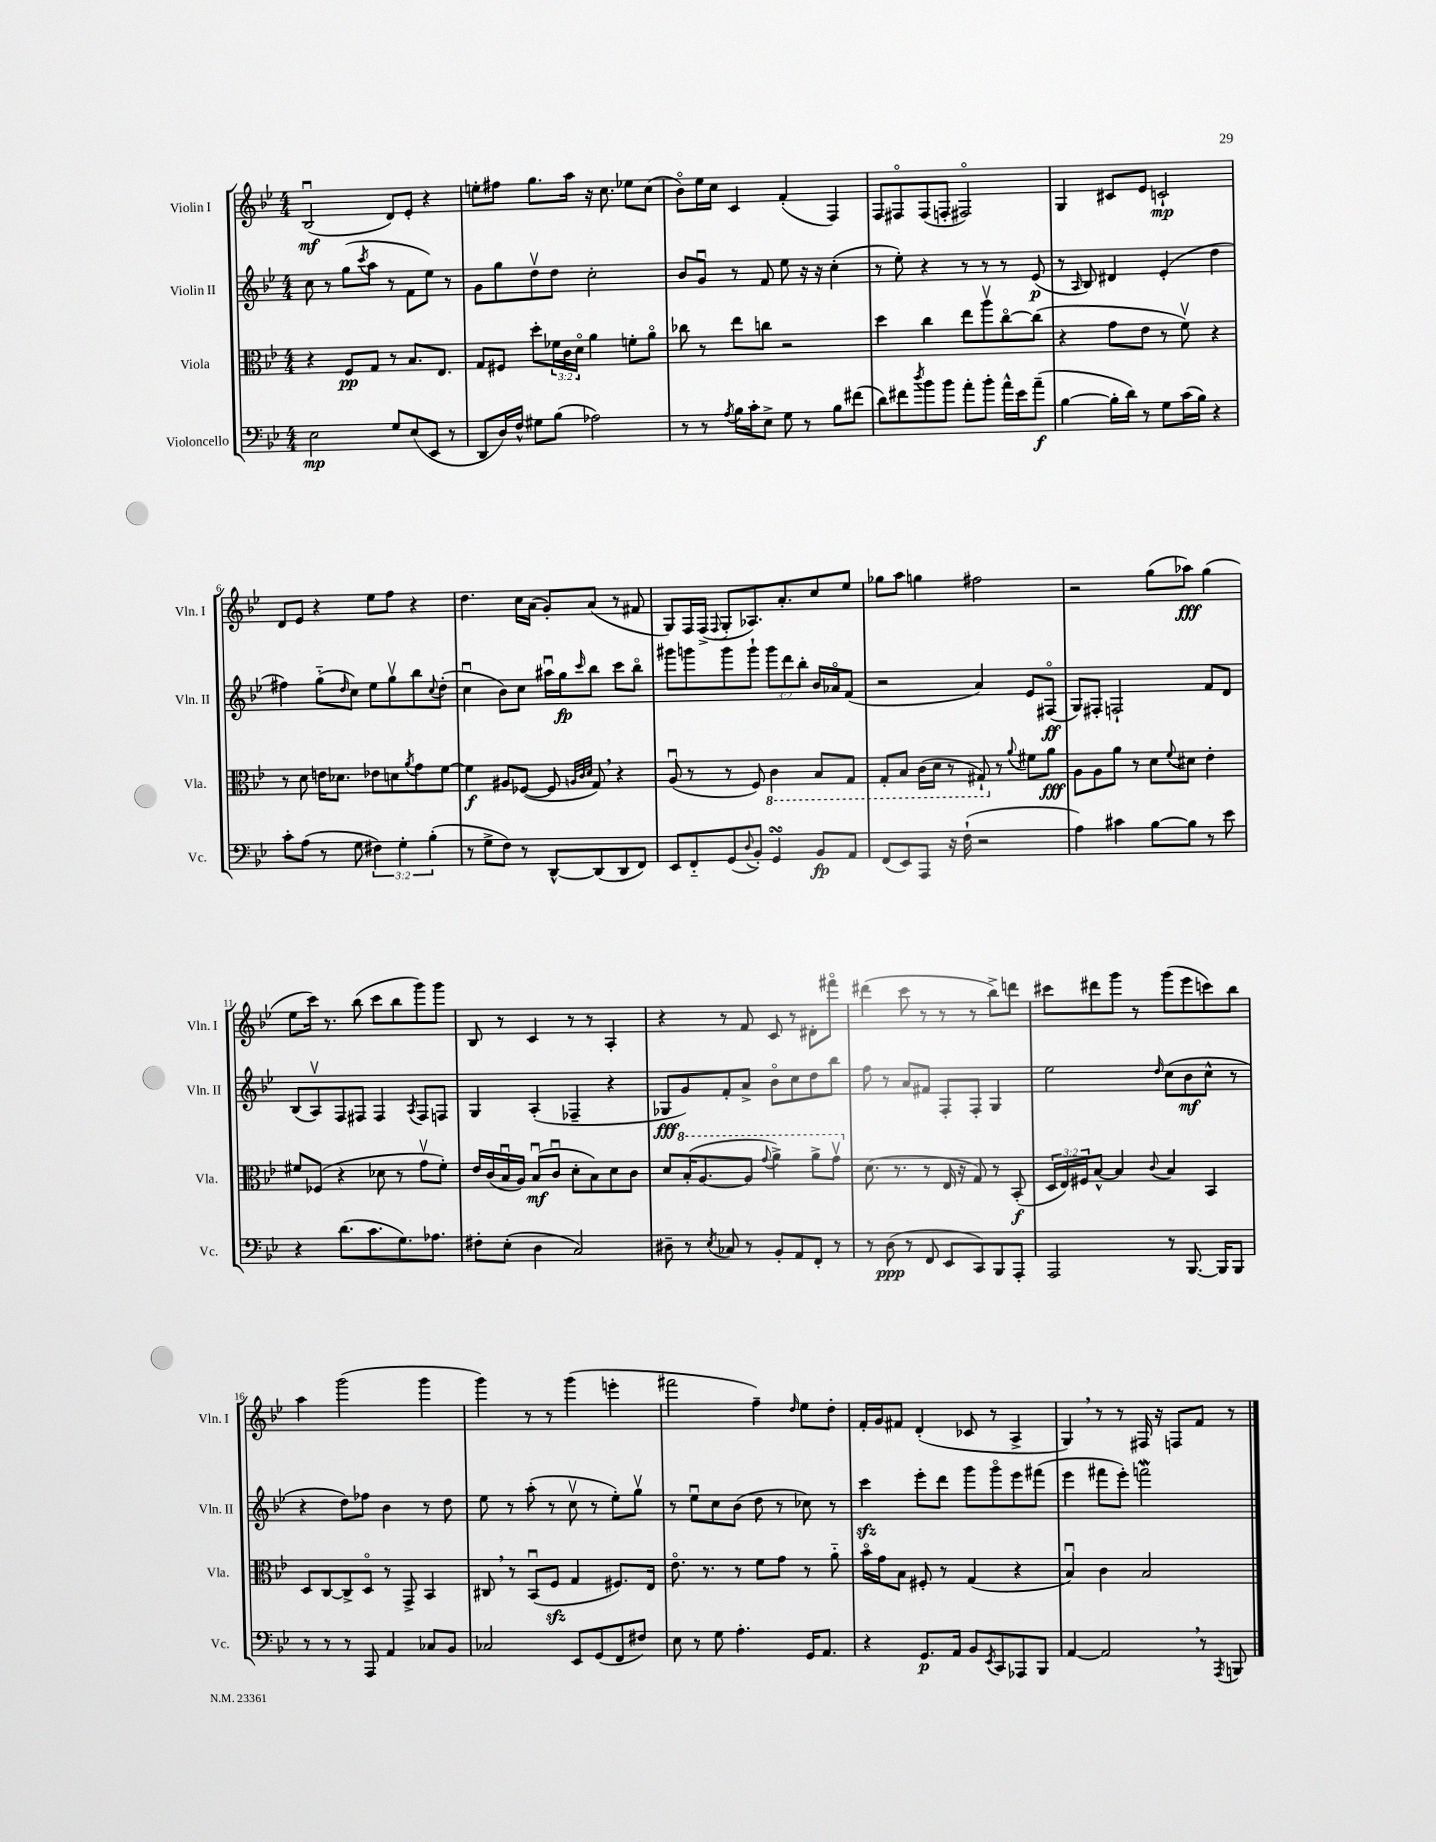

**kern	**kern	**kern	**kern
*staff4	*staff3	*staff2	*staff1
*clefF4	*clefC3	*clefG2	*clefG2
*k[b-e-]	*k[b-e-]	*k[b-e-]	*k[b-e-]
*M4/4	*M4/4	*M4/4	*M4/4
2E-	4r	8cc	(2B-u
.	.	8r	.
.	8F	(8gg	.
.	.	8qccc	.
.	8G	8aa	.
8G	8r	8r	8d)
(8E-	8.B-	8f	8e-'
8EE-	.	8ee-)	4r
.	8.E-	.	.
8r	.	8r	.
=	=	=	=
8DD	8G	8g	8ee'
16D)	8F#	8gg	8ff#
16F^^	.	.	.
8G#	8dd'	8ddv	8.gg
(8B-	24f-	8dd	.
.	24c	.	.
.	.	.	16aa
.	24do	.	.
2A-)	4a	2cc'	16r
.	.	.	8.cc
.	8f'	.	8ee-
.	8ao	.	(8cc
=	=	=	=
8r	8cc-	8b-	8b-o)
8r	8r	8gu	16ee-
.	.	.	16cc
8qA	.	.	.
16B-	8ee-	8r	4c
16c'	.	.	.
8E-^	8cc	8f	.
8G	2r	8ee-	(4f'
8r	.	16r	.
.	.	16r	.
8B-	.	(4cc'	4F)
(8f#	.	.	.
=	=	=	=
8d)	4dd	8r	8F
8f#	.	8ee-')	8F#o
8qdd	.	.	.
8b-	4cc	4r	(8F#
8b-	.	.	8F'
8a'	8ee-	8r	2F#o)
8b-'	8aav	8r	.
16a^^	[8cco	8r	.
16e-	.	.	.
(8a~	(8cc]	(8e-	.
=	=	=	=
[4B-	4r	8r	4G
.	.	16qqA	.
.	.	8B-)	.
16B-']	8g	4d#	8c#
16d)	.	.	.
8r	8e-	.	8e-
8G	8r	(4e-'	2c`
(16c	8fv)	.	.
16B-)	.	.	.
4r	4r	4dd	.
=	=	=	=
8c'	8r	4ff#)	8d
(8A	8d	.	8e-
8r	16e	(8gg'~	4r
.	8.d-	.	.
.	.	16qqdd	.
8G	.	8cc)	.
6F#)	8e-	8ee-	8ee-
.	8d	8ggv	8ff
6G'	.	.	.
.	8qa	.	.
.	8g	8bb-	4r
(6B-'	.	.	.
.	.	8qqcc	.
.	[8f	(8dd'	.
=	=	=	=
8r	4f]	4ccu	4.dd
8G^	.	.	.
8F)	8A#	8b-)	.
8r	([8F-	8cc	16cc
.	.	.	(16a
[8DD^^	8F-]	16aa#u	8g')
.	.	16gg	.
.	32qqA	.	.
.	32qqc	.	.
.	32qqd	16qqccc	.
(8DD]	8G)	8bb-	(8a
8DD	4r	8ccc	8r
8FF)	.	8bb-o	8f#
=	=	=	=
8EE-	(8Au	8ggg#	8G)
8FF'~	8r	8ggg	16F
.	.	.	(16F^
.	.	.	8qqF
(8GG	8r	8ggg	8G'
8qqD	.	.	.
8BB-')	8F)	8ggg`	8.A-)
4GG	4C	12ggg	.
.	.	.	8.a'
.	.	12ddd	.
.	.	12bb-'	.
8BB-	8BB-	16b-	8cc
.	.	16a-o	.
8AA	8GG	(8f	8ee-
=	=	=	=
(8FF	8GG'	2r	8gg-
8EE-)	8BB-	.	8aa
8AAA	(16C	.	4gg
.	16D	.	.
16r	8r	.	.
(16F`	.	.	.
2r	8GG#`)	4a)	2ff#
.	8r	.	.
.	8qqa	.	.
.	8f#	8e-	.
.	8a	(8F#o	.
=	=	=	=
4A)	8A	8G)	2r
.	8A	8F#'	.
4c#	8a	2F`	.
.	8r	.	.
[8B-	8d	.	(8gg
.	8qqf	.	.
8B-]	8d#	.	8aa-)
8r	4e-'	8f	(4gg
8e-	.	8d	.
=	=	=	=
4r	8f#	(8B-	8ee-
.	(8F-	8Av)	16ccc)
.	.	.	8.r
(8.d	4r	8F	.
.	.	8F#	(8bb-
8.c	.	.	.
.	8d-	4F#	8ccc
8.G)	8r	.	8bb-
.	.	8qA	.
.	8gv	8F#	8ggg)
8.A-	.	.	.
.	8f#')	8F	8ggg
=	=	=	=
8F#'	16e-	4G	8B-
.	(16c	.	.
(8E-'	16B-u	.	8r
.	16A)	.	.
4D	(8B-u	(4A'	4c
.	8cu	.	.
2C)	8d'	4F-~	8r
.	8B-)	.	8r
.	8d	4r	4A'
.	8c	.	.
=	=	=	=
8D#~	8d	8G-	4r
8r	(16b-'	8g)	.
.	[8.a	.	.
8qE-	.	.	.
8C-	.	8f'	8r
8r	8a]	8a^	8f
.	8qqgg	.	.
8BB-'	4aa^)	8b-o	8c
8AA	.	8cc	8r
8FF'	8aa^	8dd	8d#'
8r	8ggv	8bb-	8fff#o
=	=	=	=
8r	(8.d	8ff	(4ddd#
(8D	.	8r	.
.	8.r	.	.
8r	.	8a	8ccc
8FF	8r	8f#	8r
8EE-	16E-	8F'	8r
.	16r	.	.
8CC)	8G)	8F'	8r
8BBB-	8r	4G	8bb-^)
8AAA'	(8BB-'	.	8ddd
=	=	=	=
2AAA	24D	2ee-	8ccc#
.	24E-)	.	.
.	24F#	.	.
.	[8B-^^	.	8ddd#
.	4B-]	.	8ggg
.	.	.	8r
.	8qqc	16qqdd	.
8r	4B-	(8cc	(8ggg
[8.BBB-	.	8b-	8eee-
.	4BB-	8cc^^	8ccc)
16BBB-]	.	.	.
8BBB-	.	8r	8bb-
=	=	=	=
8r	8D	4r	4aa
8r	[8C	.	.
8r	8C^]	8dd)	(2ggg
8AAA	8Do	8ff-	.
4AA	8r	4b-	.
.	8GG^	.	.
8C-	4BB-	8r	4ggg
8BB-	.	8dd	.
=	=	=	=
2C-	8C#	8ee-	4ggg)
.	8r	8r	.
.	(8BB-u	(8aa'	8r
.	8F	8r	8r
8EE-	4G	8ccv	(4ggg
(8GG	.	8r	.
8FF	8.F#)	8ee-')	4eee'
8F#)	.	8ggv	.
.	16E-	.	.
=	=	=	=
8E-	8.e-o	8r	2fff#
8r	.	8ee-u	.
.	8.r	.	.
8G	.	8cc	.
4.A'	8r	(8b-	.
.	8f	8dd	4ff~)
.	8g	8r	.
.	.	.	16qqdd
16GG	8r	8cc-)	8ee-
8.AA	.	.	.
.	8a'~	8r	8dd'
=	=	=	=
4r	16b-o	4ccc	16f'
.	16g	.	16g
.	8B-	.	8f#
8.GG	8F#'	8eee-'	(4d'
.	8r	8ddd	.
16AA	.	.	.
8BB-	(4G	8ggg	8c-
8qEE-	.	.	.
8CC	.	8gggo	8r
8AAA-	4r	8eee-	4A^
8BBB-	.	(8fff#	.
=	=	=	=
[4AA	4B-u)	4eee-	4G)
2AA]	4c	8fff#	8r
.	.	8eee-')	8r
.	2B-	2fff	16F#
.	.	.	16r
.	.	.	8F
8r	.	.	8f
8qAAA	.	.	.
8BBB	.	.	8r
==	==	==	==
*-	*-	*-	*-
